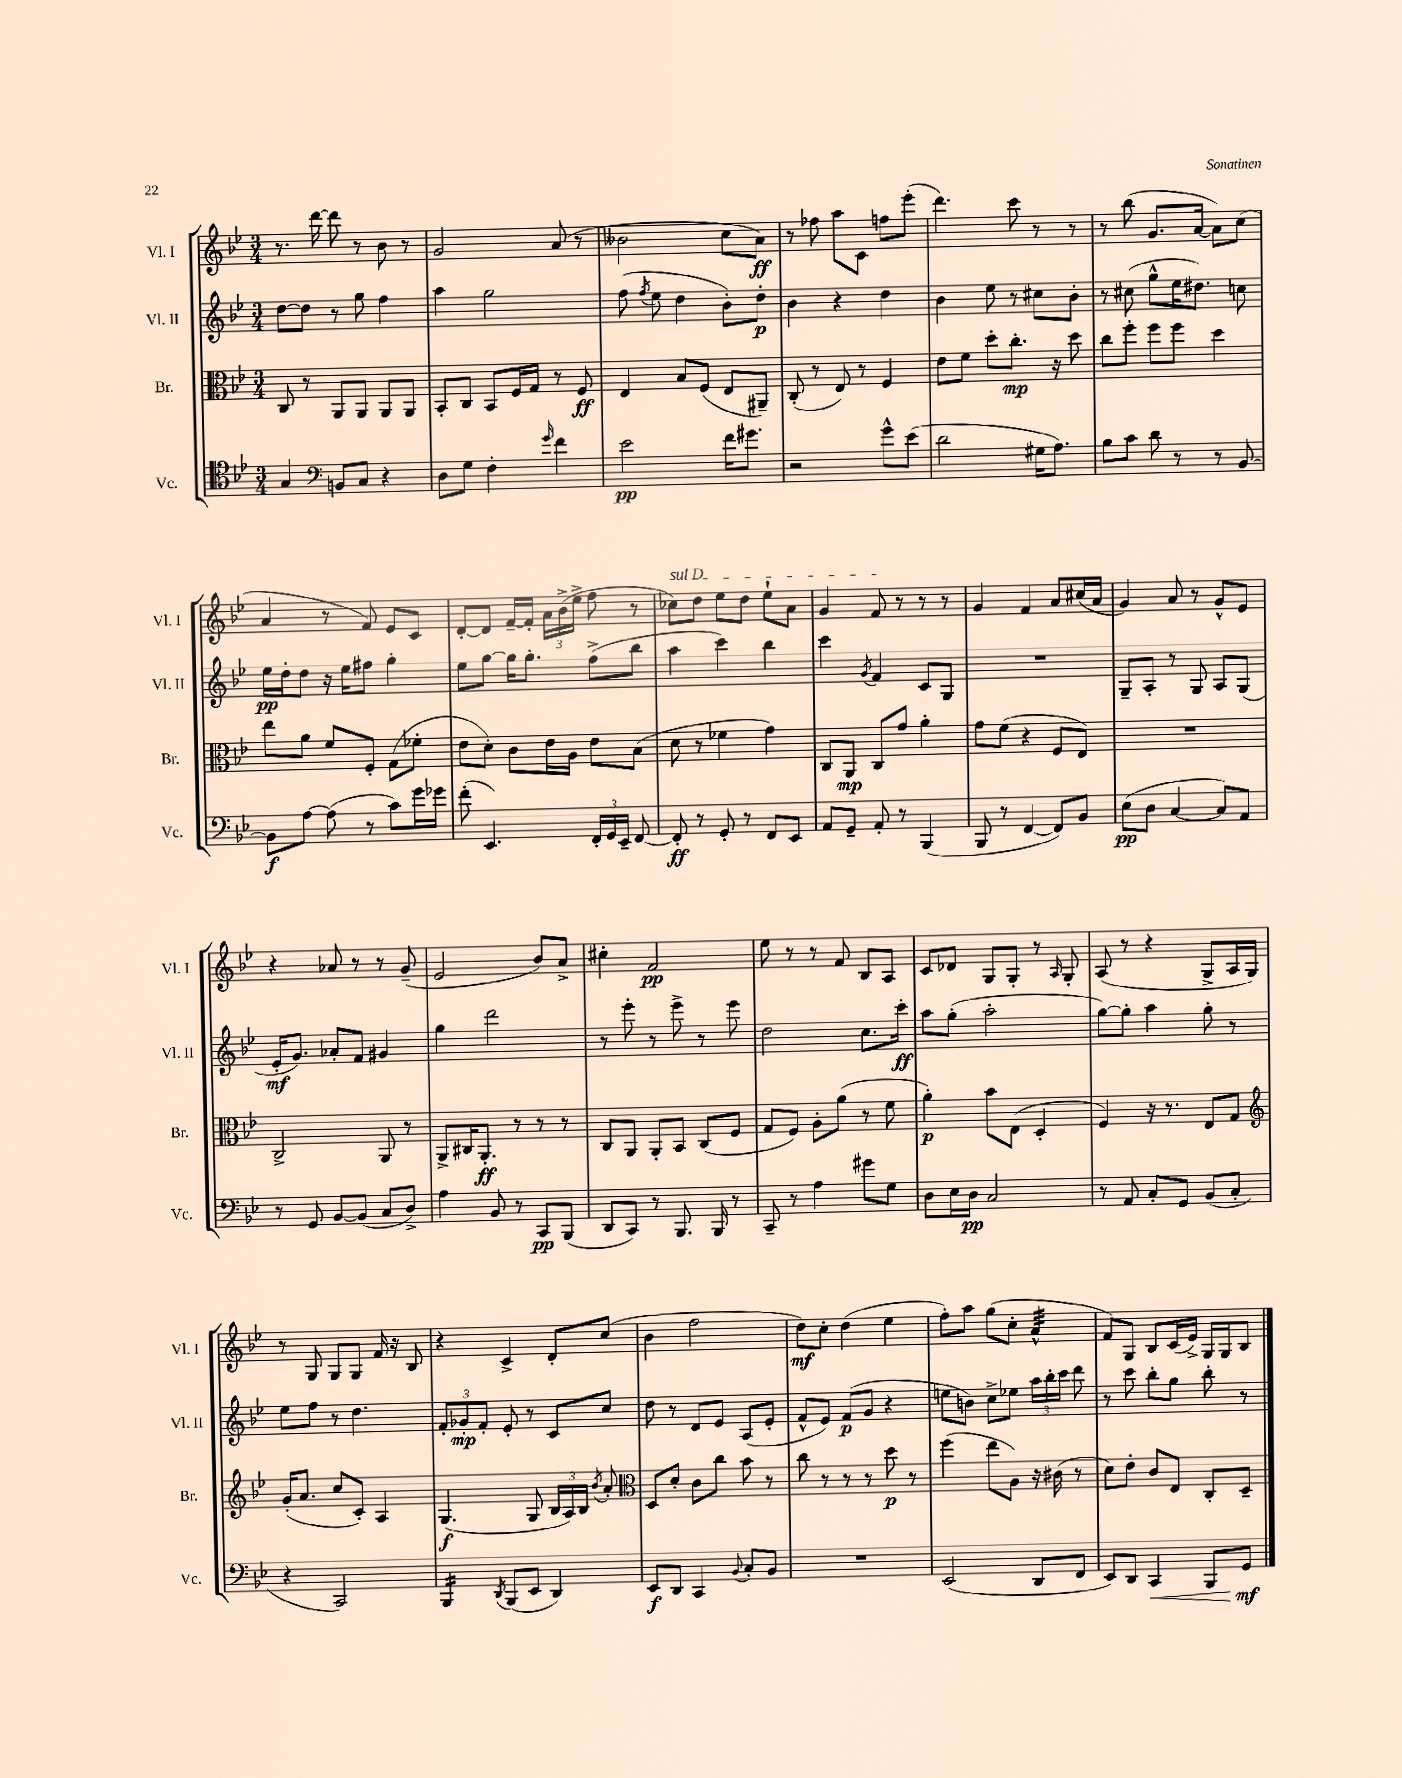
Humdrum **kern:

**kern	**kern	**kern	**kern
*staff4	*staff3	*staff2	*staff1
*clefC4	*clefC3	*clefG2	*clefG2
*k[b-e-]	*k[b-e-]	*k[b-e-]	*k[b-e-]
*M3/4	*M3/4	*M3/4	*M3/4
4G	8C	[8dd	8.r
.	8r	8dd]	.
.	.	.	[16ddd
*clefF4	*	*	*
8BB	8AA	8r	8ddd]
8C	8AA	8gg	8r
4r	8AA	4ff	8b-
.	8AA	.	8r
=	=	=	=
8D	8BB-'	4aa	2g
8G	8C	.	.
4F'	8BB-	2gg	.
.	16F	.	.
.	16G	.	.
16qqg	.	.	.
4f	8r	.	(8a
.	8F	.	8r
=	=	=	=
2e-	4E-	(8ff	2b--
.	.	8qff	.
.	.	8ee-	.
.	8B-	4dd	.
.	(8F	.	.
16f	8E-	8b-')	8cc
8.g#	.	.	.
.	8AA#~)	8dd'	8a)
=	=	=	=
2r	(8C'	4b-	8r
.	8r	.	8ff-
.	8E-)	4r	8aa
.	8r	.	8c
8g^^	4F	4dd	8ff
(8e-	.	.	(8eee-'
=	=	=	=
2d	8e-	4b-	4.ddd)
.	8f	.	.
.	8dd'	8ee-	.
.	8.cc'	8r	8ccc
16G#	.	8cc#	8r
8.A)	16r	.	.
.	8dd	8b-'	8r
=	=	=	=
8B-	8cc	8r	8r
8c	8ff'	(8cc#	(8bb-
8d	8ff	8gg^^	8.g
8r	8ff	16ee-	.
.	.	8.dd#)	[16a
8r	4dd	.	8a])
[8BB-	.	8cc	(8cc
=	=	=	=
8BB-]	8ee-	16ee-	4a
.	.	16dd'	.
[8A	8a	8dd	.
(8A]	8f	16r	8r
.	.	16ee-	.
8r	8F'	8ff#	8f)
8c)	(8G	4gg'	8e-
16g	8f-'	.	8c
16g-	.	.	.
=	=	=	=
(8f'	8e-	8ee-	[8d'
4.EE-)	8d')	[8gg	8d]
.	8c	16gg]	[16f~
.	.	8.gg'	16f']
.	16e-	.	24a
.	.	.	(24b-^
.	16A	.	.
.	.	.	24ee-^
24FF'	8e-	(8ff^	8ff
24GG	.	.	.
24EE-~	.	.	.
[8FF	(8B-	8bb-	8r
=	=	=	=
8FF']	8d	4aa	8cc-)
8r	8r	.	8dd
8GG'	4f-	4ccc)	8ee-
8r	.	.	8dd
8FF	4g)	4bb-	8ee-`
8EE-	.	.	8a
=	=	=	=
8AA	8C	4ccc	4g
8GG~	8AA	.	.
.	.	8qg	.
8AA'	8C	4f	8f
8r	8g	.	8r
(4BBB-	4a'	8c	8r
.	.	8G	8r
=	=	=	=
8BBB-	8g	2.r	4g
8r	(8f	.	.
[4FF	4r	.	4f
8FF])	8F	.	8a
8BB-	8E-)	.	(16cc#
.	.	.	16a
=	=	=	=
(8E-	2.r	8G~	4g)
8D	.	8A'	.
[4C	.	8r	8a
.	.	8G	8r
8C])	.	8A	8g^^
8AA	.	(8G	8e-
=	=	=	=
8r	2C^	16e-'	4r
.	.	8.g)	.
8GG	.	.	.
[8BB-	.	8a-'	8a-
(8BB-]	.	8f	8r
8C	8AA	4g#	8r
8D^)	8r	.	(8g~
=	=	=	=
4A	8AA^	4gg	2e-
.	16C#	.	.
.	8.AA'	.	.
8BB-	.	2ddd	.
8r	8r	.	.
8CC	8r	.	8b-)
(8BBB-	8r	.	8a^
=	=	=	=
8DD	8C	8r	4cc#'
8CC)	8AA	8eee-'	.
8r	8AA'	8r	2f
8.BBB-	8BB-	8eee-^	.
.	(8C	8r	.
16BBB-	.	.	.
8r	8F	8eee-	.
=	=	=	=
8CC~	8G	2dd	8ee-
8r	8F)	.	8r
4A	8A'	.	8r
.	(8a	.	8f
8g#	8r	8.cc	8B-
8G	8f	.	8A
.	.	16ccc'	.
=	=	=	=
8D	4a')	8aa	8c
16E-	.	(8gg'	8d-
16D	.	.	.
2C	8b-	2aa'	8G
.	(8E-	.	8G'
.	4D'	.	8r
.	.	.	16qqA
.	.	.	8G'
=	=	=	=
8r	4F)	[8gg)	(8A
8AA	.	8gg']	8r
8C'	16r	4aa	4r
.	8.r	.	.
8GG	.	.	.
(8BB-	8E-	8gg'	8G^
8C'	8G	8r	16A
.	.	.	16G)
=	=	=	=
*	*clefG2	*	*
4r	(16g'	8ee-	8r
.	8.a	.	.
.	.	8ff	8G
2CC)	8cc	8r	8G
.	8c')	4.dd	8G
.	4A	.	16f
.	.	.	16r
.	.	.	8B-
=	=	=	=
4BBB-	(4.G	12f'	4r
.	.	12g-'	.
.	.	12f'	.
8qDD	.	.	.
(8BBB-	.	8e-'	4c^
8EE-	8G	8r	.
4DD)	24B-	8c	8d'
.	24A)	.	.
.	24B-	.	.
.	8qb-	.	.
.	8a'	8cc	(8cc
=	=	=	=
*	*clefC3	*	*
8EE-	8D	8dd	4b-
8DD	8d'	8r	.
4CC	8c	8d	2ff
.	8cc	8e-	.
8qqBB-	.	.	.
8C'	8b-	(8A	.
8BB-	8r	8e-'	.
=	=	=	=
2.r	8cc	8f^^	8dd)
.	8r	8e-)	8cc'
.	8r	(8f	(4dd
.	8r	8g	.
.	8dd	4r	4ee-
.	8r	.	.
=	=	=	=
(2EE-	(4ff	8ee	8ff')
.	.	8b)	8aa
.	8ee-	8cc^	(8gg
.	8A)	8ee-	8cc'
8DD	16r	24aa	4a^^
.	.	24bb-'	.
.	(16c#	.	.
.	.	24ccc	.
8FF	8r	8ddd	.
=	=	=	=
8EE-)	8d)	8r	8f)
8DD	8e-'	8ccc	8G
4CC	8c	8bb-'	8B-
.	8E-	8gg	(16c
.	.	.	16e-^)
8BBB-	8C'	8bb-'	16G
.	.	.	16G
8GG	8D~	8r	8B-
==	==	==	==
*-	*-	*-	*-
